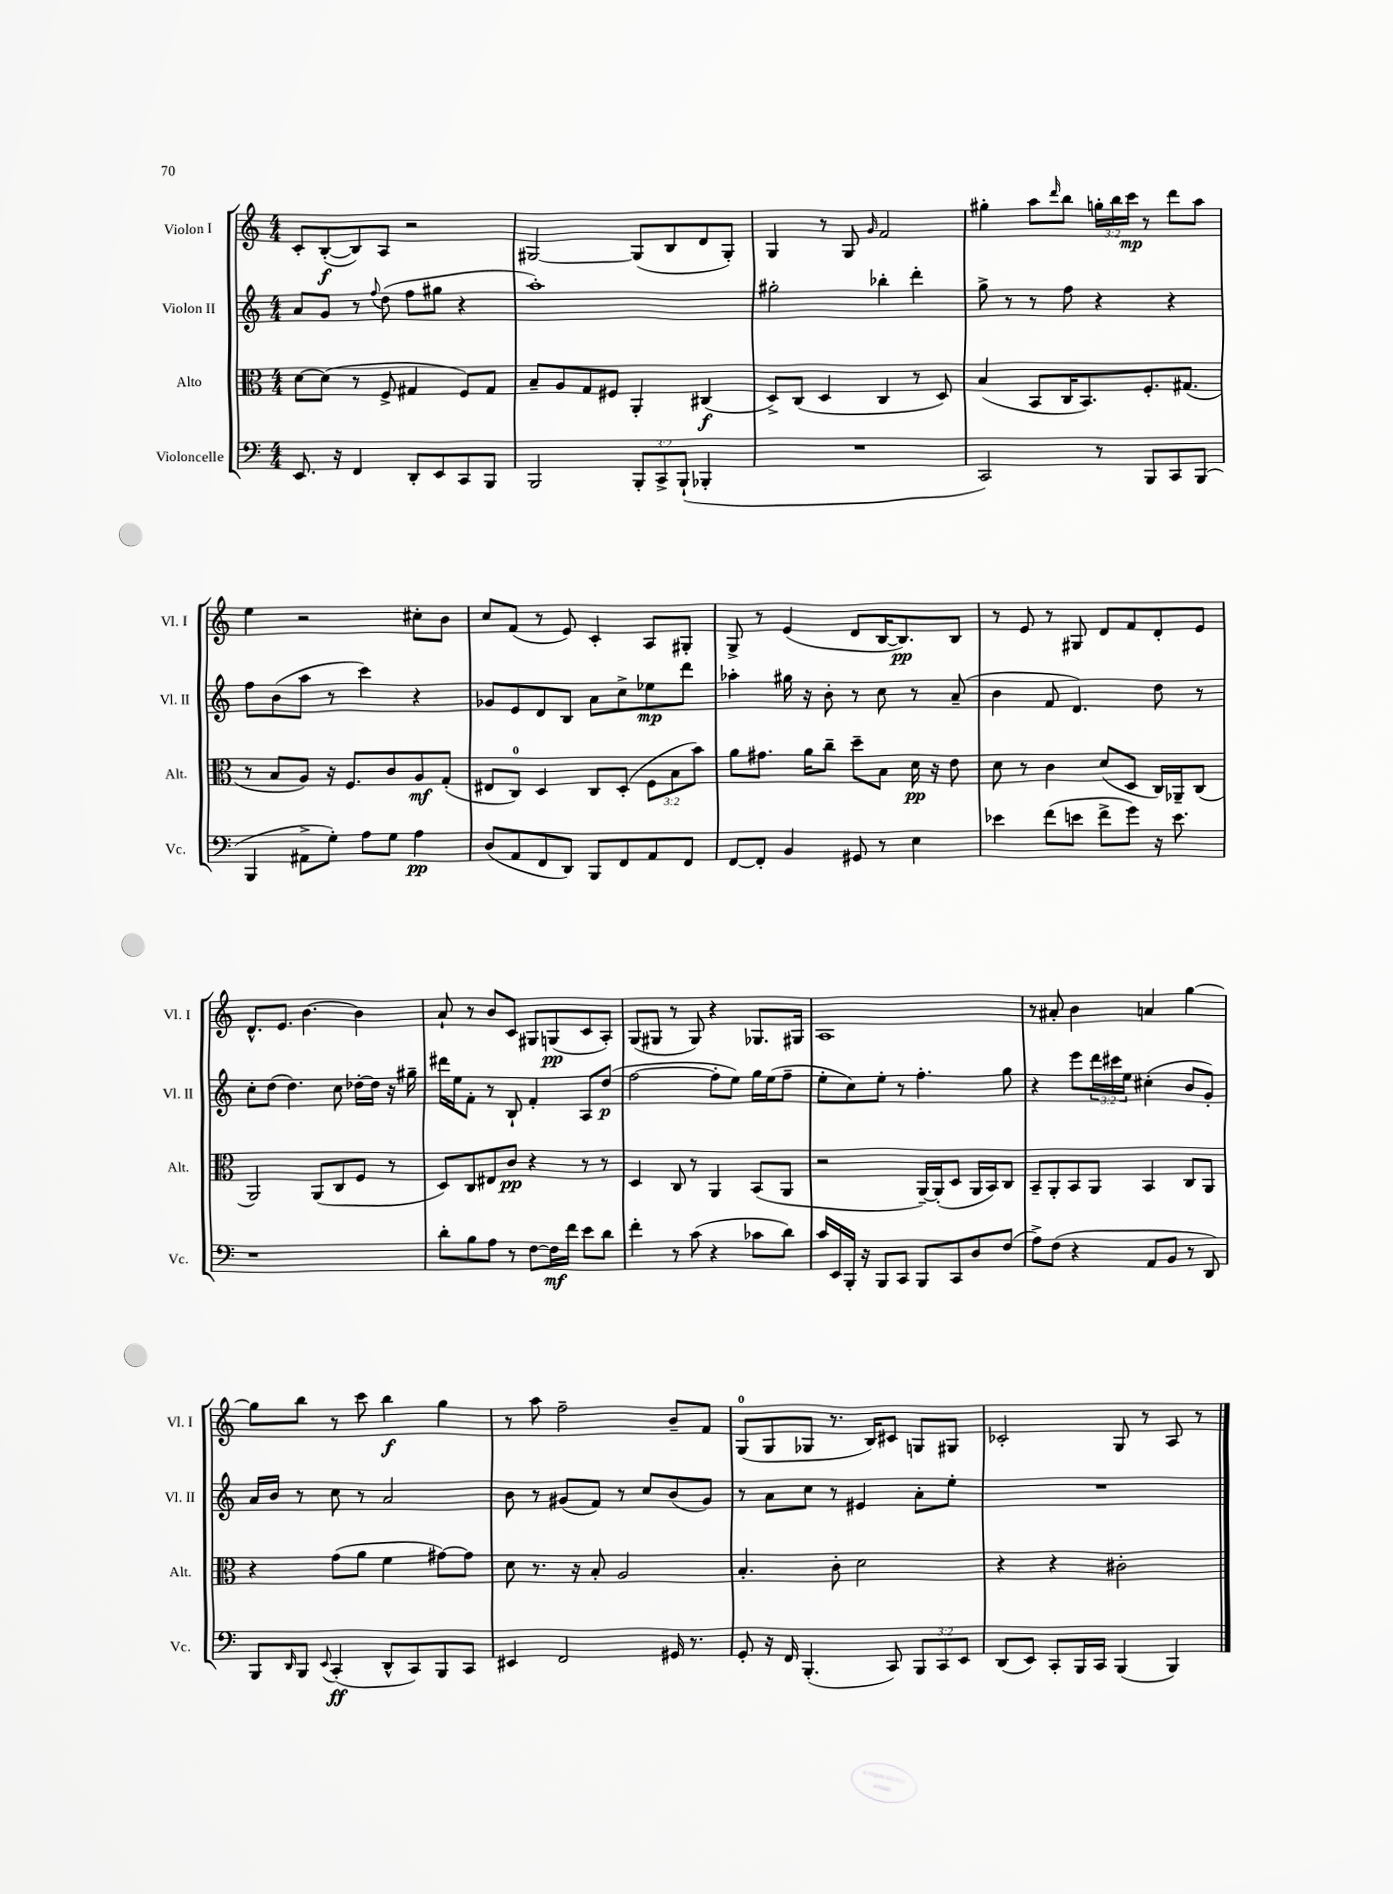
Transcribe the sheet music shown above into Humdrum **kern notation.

**kern	**kern	**kern	**kern
*staff4	*staff3	*staff2	*staff1
*clefF4	*clefC3	*clefG2	*clefG2
*k[]	*k[]	*k[]	*k[]
*M4/4	*M4/4	*M4/4	*M4/4
8.EE/	[8d\L	8a/L	8c'/L
.	(8d\]J	8g/J	([8B'/
16r	.	.	.
4FF/	8r	8r	8B/])
.	.	8qqff/	.
.	8F^/	(8dd\	8A/J
8DD'/L	4G#/	8ff\L	2r
8EE/	.	8gg#\J	.
8CC/	8F/L)	4r	.
8BBB/J	8G#/J	.	.
=	=	=	=
2BBB/	8B~/L	1aa')	[2G#/
.	8A/	.	.
.	8G/	.	.
.	8F#/J	.	.
12BBB'/L	4AA'/	.	(8G#/]L
12CC^/	.	.	.
.	.	.	8B/
(12BBB`/J	.	.	.
4BBB-'/	(4C#/	.	8d/
.	.	.	8G#'/J)
=	=	=	=
1r	8D^/L)	2gg#'\	4G/
.	(8C/J	.	.
.	4D/	.	8r
.	.	.	8G/
.	.	.	16qqg/
.	4C/	4bb-'\	2f/
.	8r	4ddd'\	.
.	8D/)	.	.
=	=	=	=
2CC/)	(4B/	8gg^\	4gg#'\
.	.	8r	.
.	8BB/L	8r	8aa\L
.	.	.	16qqddd/
.	16C/K	8ff\	8bb\J
.	8.BB/)	.	.
8r	.	4r	24gg'\LL
.	.	.	24bb\
.	.	.	24ccc\JJ
8BBB/L	8.F'/	.	8r
8CC/	.	4r	8ddd\L
.	(8.G#/J	.	.
(8BBB/J	.	.	8aa\J
=	=	=	=
4BBB/	8r	8ff\L	4ee\
.	8B/L	(8b\	.
8AA#^\L	8A/J)	8aa\J	2r
8G'\J)	16r	8r	.
.	8.F/L	.	.
8A\L	.	4ccc\)	.
8G\J	8c/	.	.
4A\	8A/	4r	8cc#'\L
.	(8G'/J	.	8b\J
=	=	=	=
(8D/L	8E#/L	8g-/L	8cc/L
8AA/	8C/J)	8e/	(8f/J
8FF/	4D/	8d/	8r
8DD/J)	.	8B/J	8e/)
8BBB/L	8C/L	8a\L	4c'/
8FF/	(8D'/J	8cc^\	.
8AA/	12F\L	8ee-\	8A/L
.	12B\	.	.
8FF/J	.	8ddd\J	8G#'/J
.	12b\J)	.	.
=	=	=	=
[8FF/L	8a\L	4aa-'\	8G^/
8FF'/]J	8.g#\J	.	8r
4BB/	.	16gg#\	(4e/
.	16a\LK	16r	.
.	8cc~\J	8b'\	.
8GG#/	8dd~\L	8r	8d/L
8r	8B\J	8cc\	[16B/K
.	.	.	8.B/])
4E\	16d\	8r	.
.	16r	.	.
.	8e\	(8a~/	8B/J
=	=	=	=
4e-\	8d\	4b\	8r
.	8r	.	8e/
(8f\L	4c\	8f/	8r
8e\J	.	4.d/)	8G#/
8f^\L	(8d/L	.	8d/L
8g\J)	8D/J	.	8f/
16r	16C/LL)	8dd\	8d'/
8.e\	16AA-~/J	.	.
.	(8C/J	8r	8e/J
=	=	=	=
1r	2AA/)	8cc'\L	8.d^^/L
.	.	(8dd\J	.
.	.	.	8.e/J
.	.	4.dd\)	.
.	.	.	[4.b\
.	(8AA/L	.	.
.	8C/	8cc\	.
.	8F/J	[16dd-'\LL	4b\]
.	.	16dd-\]JJ	.
.	8r	16r	.
.	.	16gg#~\	.
=	=	=	=
8d'\L	8D/L)	16ddd#\LL	8a`/
.	.	16ee\J	.
8B\	8C/	8f'\J	8r
8A\J	8E#/	8r	8b/L
8r	8c/J	8B`/	8c/J
[8F\L	4r	4f'/	8G#/L
16F\]L	.	.	(8G/
16f\JJ	.	.	.
8e\L	8r	8A/L	8c/
8d\J	8r	(8dd/J	8A'/J)
=	=	=	=
4f'\	4D/	[2ff\	(8G/L
.	.	.	8G#/J
8r	8C/	.	8r
(8c\	8r	.	8G#/)
4r	4AA/	8ff'\]L	4r
.	.	8ee\J)	.
8c-\L	(8BB/L	16gg\LL	8.G-/L
.	.	(16ee\J	.
8d\J)	8AA/J	8ff~\J	.
.	.	.	16G#/Jk
=	=	=	=
16c/LL	2r	8ee'\L	1A
16EE/	.	.	.
16BBB'/JJ	.	8cc\)	.
16r	.	.	.
8BBB/L	.	8ee'\J	.
8CC/J	.	8r	.
8BBB/L	[16AA~/LL)	4.ff'\	.
.	(16AA'/]J	.	.
8CC/	8D/J	.	.
8D/	16AA/LL	.	.
.	16BB/J)	.	.
(8F/J	8C/J	8gg\	.
=	=	=	=
8A^\L)	8BB~/L	4r	8r
(8F\J	8AA'/	.	8a#'/
4r	8BB/	8eee\L	4b\
.	8AA/J	24ddd\L	.
.	.	24ccc#\	.
.	.	24ee\JJ	.
8AA/L	4BB/	(4cc#'\	4a/
8BB/J	.	.	.
8r	8C/L	8b/L	[4gg\
8DD/)	8AA/J	8g'/J)	.
=	=	=	=
8BBB/L	4r	16a/LL	8gg\]L
.	.	16b/JJ	.
16qqDD/	.	.	.
8BBB/J	.	8r	8bb\J
8qqEE/	.	.	.
(4CC'/	(8g\L	8cc\	8r
.	8a\J	8r	8ccc\
8DD^^/L	4f\	2a/	4bb\
8CC/)	.	.	.
8BBB/	[8g#\L)	.	4gg\
8CC/J	8g#\]J	.	.
=	=	=	=
4EE#/	8d\	8b\	8r
.	8.r	8r	8aa\
2FF/	.	(8g#/L	2ff~\
.	16r	.	.
.	8B'/	8f/J)	.
.	2A/	8r	.
.	.	8cc/L	.
16GG#/	.	(8b/	8b~/L
8.r	.	.	.
.	.	8g#/J)	8f/J
=	=	=	=
8GG'/	4.B'/	8r	(8G/L
16r	.	8a\L	8G/
16FF/	.	.	.
(4.BBB'/	.	8cc\J	8G-/J
.	8c'\	8r	8.r
.	2d\	4e#/	.
.	.	.	16B/LK)
8CC/)	.	.	8c#/J
12BBB/L	.	8a'\L	8G/L
12CC/	.	.	.
.	.	8ee'\J	8G#/J
12EE/J	.	.	.
=	=	=	=
(8DD/L	4r	1r	2c-'/
8EE/J)	.	.	.
8CC'/L	4r	.	.
16BBB/L	.	.	.
16CC/JJ	.	.	.
(4BBB/	2c#'\	.	8G/
.	.	.	8r
4BBB/)	.	.	8A/
.	.	.	8r
==	==	==	==
*-	*-	*-	*-
